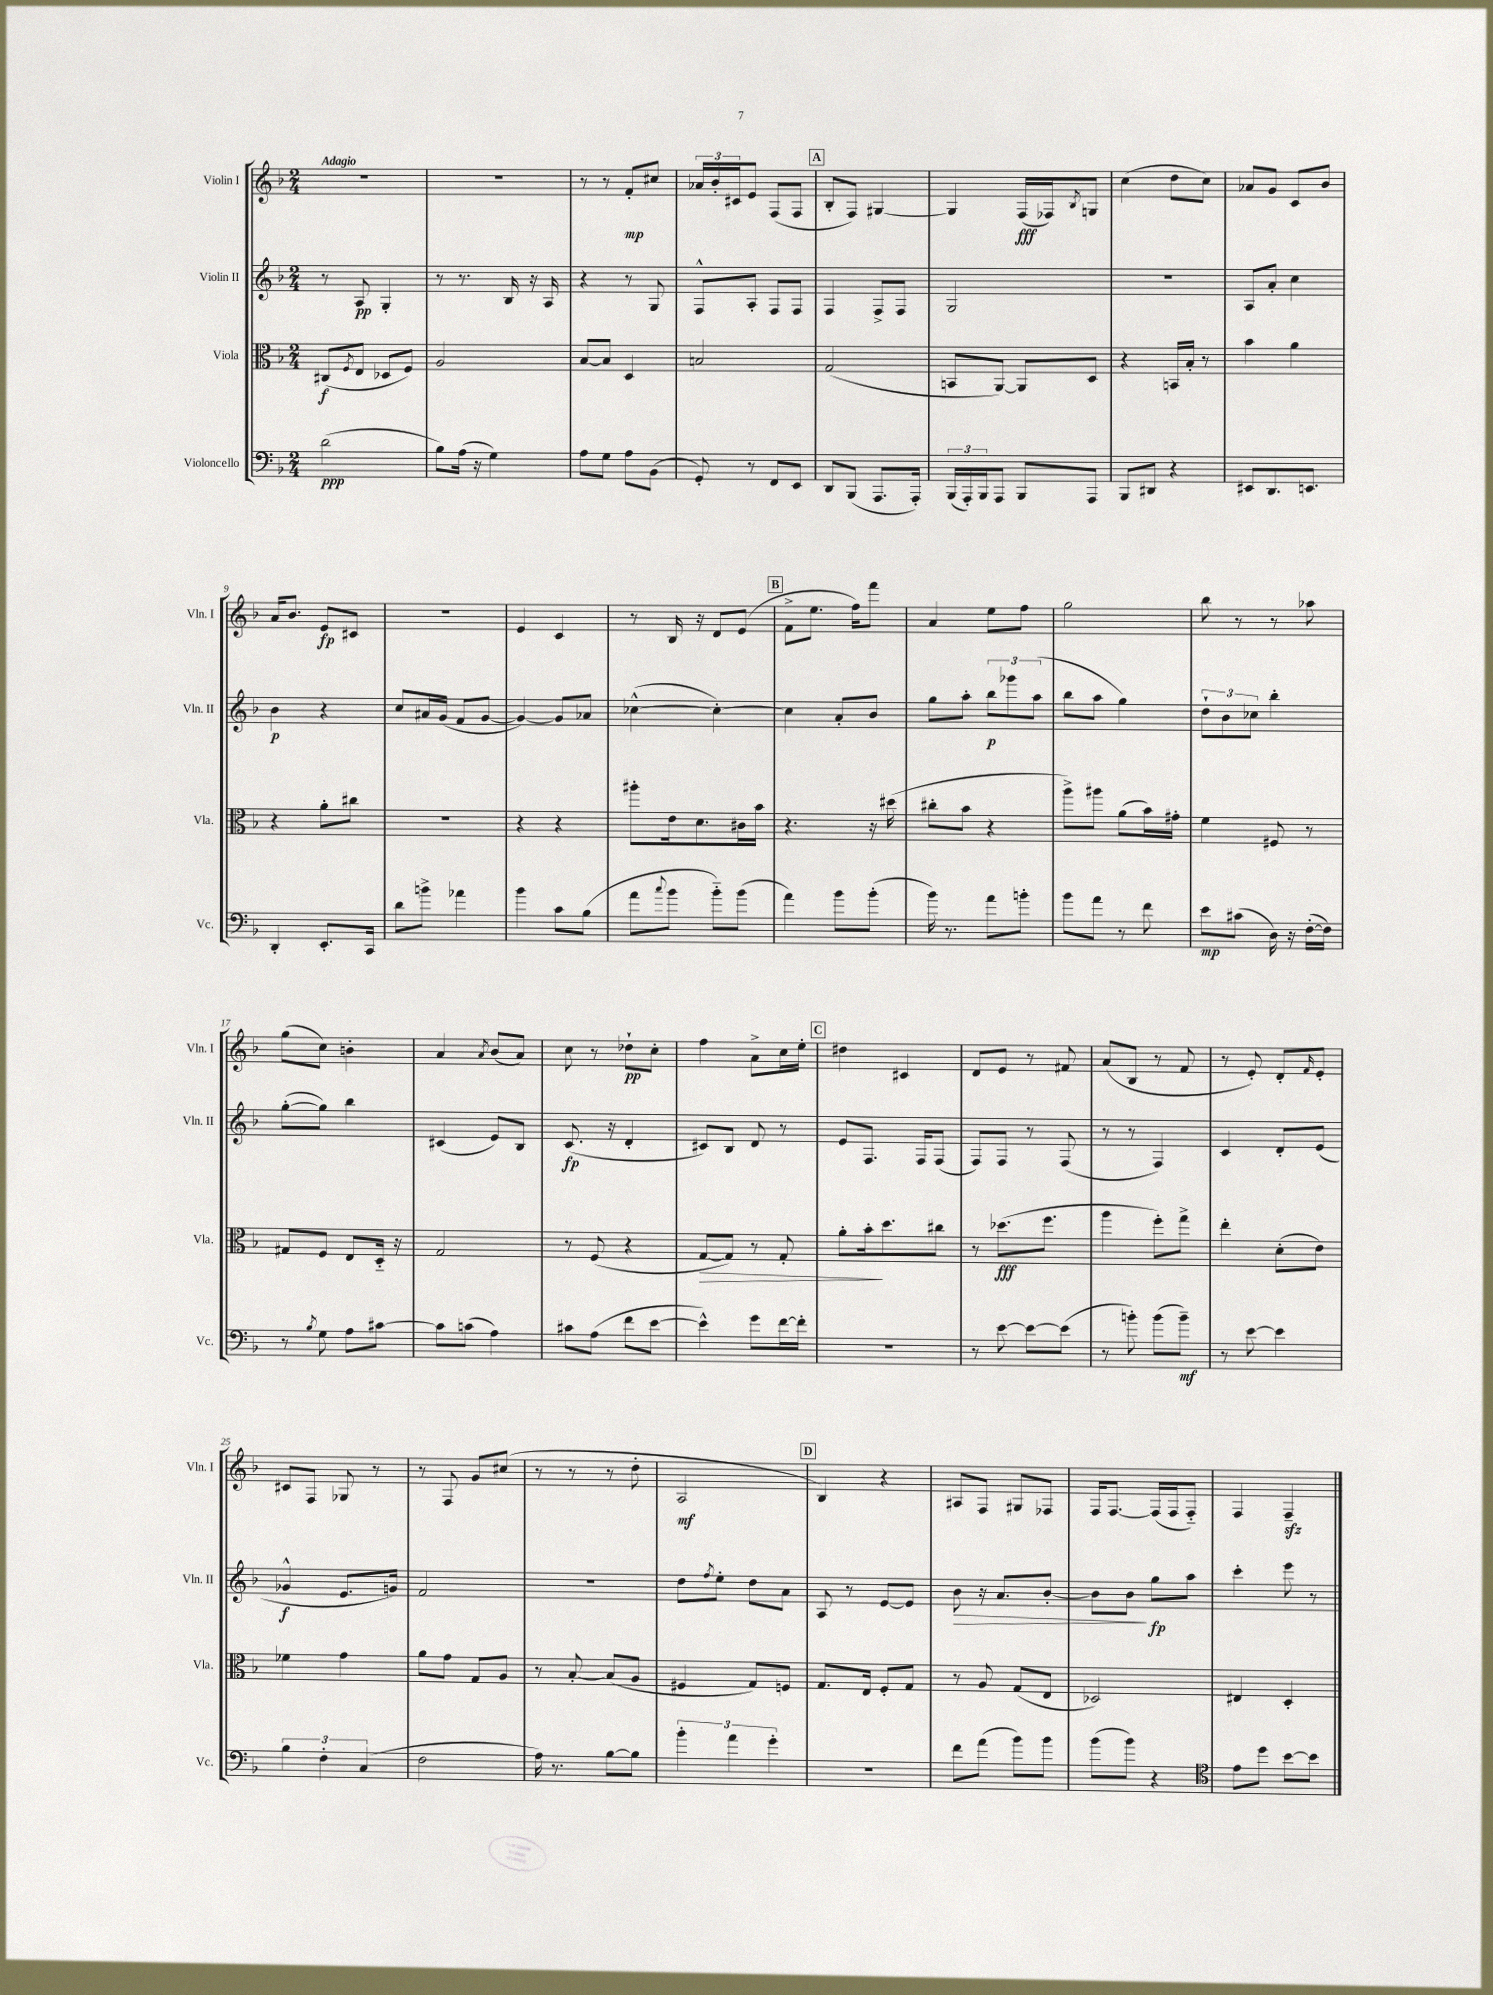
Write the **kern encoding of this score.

**kern	**dynam	**kern	**dynam	**kern	**dynam	**kern	**dynam
*part4	*part4	*part3	*part3	*part2	*part2	*part1	*part1
*staff4	*staff4	*staff3	*staff3	*staff2	*staff2	*staff1	*staff1
*I"Violoncello	*	*I"Viola	*	*I"Violin II	*	*I"Violin I	*
*I'Vc.	*	*I'Vla.	*	*I'Vln. II	*	*I'Vln. I	*
*clefF4	*	*clefC3	*	*clefG2	*	*clefG2	*
*k[b-]	*	*k[b-]	*	*k[b-]	*	*k[b-]	*
*M2/4	*	*M2/4	*	*M2/4	*	*M2/4	*
=1	=1	=1	=1	=1	=1	=1	=1
!	!	!	!	!	!	!LO:TX:a:B:t=Adagio	!
(2d\	ppp	(8C#X/L	f	8r	.	2r	.
.	.	8qF/	.	.	.	.	.
.	.	8E/J	.	8A/	pp	.	.
.	.	8D-X/L	.	4G'/	.	.	.
.	.	8F/J)	.	.	.	.	.
=2	=2	=2	=2	=2	=2	=2	=2
8B-\L)	.	2A/	.	8r	.	2r	.
(16A\Jk	.	.	.	8.r	.	.	.
16r	.	.	.	.	.	.	.
4G\)	.	.	.	.	.	.	.
.	.	.	.	16B-/	.	.	.
.	.	.	.	16r	.	.	.
.	.	.	.	16A/	.	.	.
=3	=3	=3	=3	=3	=3	=3	=3
8A\L	.	[8B-/L	.	4r	.	8r	.
8G\J	.	8B-/J]	.	.	.	8r	.
8A\L	.	4D/	.	8r	.	8f'/L	mp
(8BB-\J	.	.	.	8G/	.	8cc#X/J	.
=4	=4	=4	=4	=4	=4	=4	=4
8GG'/)	.	2Bn/	.	8F^^/L	.	24a-X/LL	.
.	.	.	.	.	.	24b-'/	.
.	.	.	.	.	.	24c#X/J	.
8r	.	.	.	8A'/J	.	8e/J	.
8FF/L	.	.	.	8F/L	.	(8F/L	.
8EE/J	.	.	.	8F/J	.	8F/J	.
!!LO:REH:place=s1:t=A
=5	=5	=5	=5	=5	=5	=5	=5
8DD/L	.	(2G/	.	4F/	.	8B-'/L	.
(8BBB-/J	.	.	.	.	.	8F/J)	.
8.AAA/L	.	.	.	8F^/L	.	[4G#X/	.
.	.	.	.	8F/J	.	.	.
16AAA'/Jk)	.	.	.	.	.	.	.
=6	=6	=6	=6	=6	=6	=6	=6
(24BBB-/LL	.	8BBn/L	.	2G/	.	4G#/]	.
24AAA'/)	.	.	.	.	.	.	.
24BBB-/J	.	.	.	.	.	.	.
8AAA/J	.	[8AA/J)	.	.	.	.	.
8BBB-/L	.	8AA/L]	.	.	.	(16F/LL	fff
.	.	.	.	.	.	16F-X/J)	.
.	.	.	.	.	.	8qB-/	.
8AAA/J	.	8D/J	.	.	.	8Gn/J	.
=7	=7	=7	=7	=7	=7	=7	=7
8BBB-/L	.	4r	.	2r	.	(4cc\	.
8DD#X/J	.	.	.	.	.	.	.
4r	.	16BBn/LL	.	.	.	8dd\L	.
.	.	16B-'/JJ	.	.	.	.	.
.	.	8r	.	.	.	8cc\J)	.
=8	=8	=8	=8	=8	=8	=8	=8
8EE#X/L	.	4b-\	.	8A/L	.	8a-X/L	.
8.DD/	.	.	.	8a'/J	.	8g/J	.
.	.	4a\	.	4cc\	.	8c/L	.
8.EEn/J	.	.	.	.	.	.	.
.	.	.	.	.	.	8b-/J	.
!!LO:LB:g=z
=9	=9	=9	=9	=9	=9	=9	=9
4DD'/	.	4r	.	4b-\	p	16a/KL	.
.	.	.	.	.	.	8.b-/J	.
8.EE'/L	.	8a'\L	.	4r	.	8e/L	fp
.	.	8cc#X\J	.	.	.	8c#X/J	.
16CC/Jk	.	.	.	.	.	.	.
=10	=10	=10	=10	=10	=10	=10	=10
8d\L	.	2r	.	8cc/L	.	2r	.
8bn^\J	.	.	.	16a#X/L	.	.	.
.	.	.	.	(16g/JJ	.	.	.
4a-X\	.	.	.	8f/L	.	.	.
.	.	.	.	[8g/J	.	.	.
=11	=11	=11	=11	=11	=11	=11	=11
4b-\	.	4r	.	4g/_)	.	4e/	.
8c\L	.	4r	.	8g/L]	.	4c/	.
(8B-\J	.	.	.	8a-X/J	.	.	.
=12	=12	=12	=12	=12	=12	=12	=12
8a\L	.	8aa#X'\L	.	([4cc-X^^\	.	8r	.
8qqcc/	.	.	.	.	.	.	.
8b-\J	.	16e\k	.	.	.	16B-/	.
.	.	8.d\	.	.	.	16r	.
8b-\L)	.	.	.	4cc-'\_)	.	8d/L	.
(8b-\J	.	16c#X\L	.	.	.	(8e/J	.
.	.	16b-\JJ	.	.	.	.	.
!!LO:REH:place=s1:t=B
=13	=13	=13	=13	=13	=13	=13	=13
4a\)	.	4.r	.	4cc-\]	.	8f^\L	.
.	.	.	.	.	.	8.ee\J	.
8b-\L	.	.	.	8a'/L	.	.	.
.	.	.	.	.	.	16ff\KL)	.
(8b-'\J	.	16r	.	8b-/J	.	8fff\J	.
.	.	(16dd#X\	.	.	.	.	.
=14	=14	=14	=14	=14	=14	=14	=14
16b-\)	.	8cc#X'\L	.	8gg\L	.	4a/	.
8.r	.	.	.	.	.	.	.
.	.	8b-\J	.	8aa'\J	.	.	.
8a\L	.	4r	.	12bb-\L	p	8ee\L	.
.	.	.	.	12ggg-X\	.	.	.
8bn'\J	.	.	.	.	.	8ff\J	.
.	.	.	.	(12aa\J	.	.	.
=15	=15	=15	=15	=15	=15	=15	=15
8b-\L	.	8aa^\L)	.	8bb-\L	.	2gg\	.
8a\J	.	8aa#X\J	.	8aa\J	.	.	.
8r	.	(8a\L	.	4gg\)	.	.	.
8f\	.	16b-\L)	.	.	.	.	.
.	.	16g#X'\JJ	.	.	.	.	.
=16	=16	=16	=16	=16	=16	=16	=16
8e\L	mp	4f\	.	12dd`\L	.	8bb-\	.
.	.	.	.	12b-\	.	.	.
(8c#X\J	.	.	.	.	.	8r	.
.	.	.	.	12cc-X\J	.	.	.
16D\)	.	8F#X/	.	4bb-'\	.	8r	.
16r	.	.	.	.	.	.	.
([16F'\LL	.	8r	.	.	.	8aa-X\	.
16F\JJ])	.	.	.	.	.	.	.
!!LO:LB:g=z
=17	=17	=17	=17	=17	=17	=17	=17
8r	.	8G#X/L	.	([8gg'\L	.	(8gg\L	.
8qB-/	.	.	.	.	.	.	.
8G\	.	8F/J	.	8gg\J])	.	8cc\J)	.
8A\L	.	8E/L	.	4bb-\	.	4bn'\	.
[8c#X\J	.	16D/Jk	.	.	.	.	.
.	.	16r	.	.	.	.	.
=18	=18	=18	=18	=18	=18	=18	=18
8c#\L]	.	2G/	.	(4c#X/	.	4a/	.
(8cn\J	.	.	.	.	.	.	.
.	.	.	.	.	.	8qa/	.
4A\)	.	.	.	8e/L)	.	(8b-/L	.
.	.	.	.	8B-/J	.	8a/J)	.
=19	=19	=19	=19	=19	=19	=19	=19
8c#X\L	.	8r	.	(8.c/	fp	8cc\	.
(8A\J	.	(8F/	.	.	.	8r	.
.	.	.	.	16r	.	.	.
8f\L	.	4r	.	4d'/	.	8dd-X`\L	pp
[8e\J	.	.	.	.	.	8cc'\J	.
=20	=20	=20	=20	=20	=20	=20	=20
!	!	!	!LO:HP:b	!	!	!	!
4e^^\])	.	[8G/L	>	8c#X/L)	.	4ff\	.
.	.	8G/J])	.	8B-/J	.	.	.
8g\L	.	8r	.	8d/	.	8a^\L	.
[16f\L	.	8G'/	.	8r	.	16cc\L	.
16f'\JJ]	.	.	.	.	.	16ee'\JJ	.
!!LO:REH:place=s1:t=C
=21	=21	=21	=21	=21	=21	=21	=21
2r	.	8a'\L	.	8e/L	.	4dd#X\	.
.	.	16b-'\k	.	8.F/J	.	.	.
.	.	8.dd\	]	.	.	.	.
.	.	.	.	.	.	4c#X/	.
.	.	.	.	16F/KL	.	.	.
.	.	8cc#X\J	.	(8F/J	.	.	.
=22	=22	=22	=22	=22	=22	=22	=22
8r	.	8r	.	8F/L)	.	8d/L	.
[8e\	.	(8.dd-X\L	fff	8F/J	.	8e/J	.
8e\L_	.	.	.	8r	.	8r	.
.	.	8.ff\J	.	.	.	.	.
(8e\J]	.	.	.	(8F/	.	8f#X/	.
=23	=23	=23	=23	=23	=23	=23	=23
8r	.	4aa\	.	8r	.	(8a/L	.
8bn'\)	.	.	.	8r	.	8B-/J	.
(8b\L	.	8ff'\L)	.	4F/)	.	8r	.
8b~\J)	mf	8gg^\J	.	.	.	8f/	.
=24	=24	=24	=24	=24	=24	=24	=24
8r	.	4ee'\	.	4c/	.	8r	.
[8e\	.	.	.	.	.	8e'/)	.
4e\]	.	(8d'\L	.	8d'/L	.	8d'/L	.
.	.	.	.	.	.	16qqf/	.
.	.	8e\J)	.	(8e/J	.	8e'/J	.
!!LO:LB:g=z
=25	=25	=25	=25	=25	=25	=25	=25
6B-\	.	4f-X\	.	4g-X^^/	f	8c#X/L	.
.	.	.	.	.	.	8F/J	.
6F'\	.	.	.	.	.	.	.
.	.	4g\	.	8.e/L	.	8G-X/	.
(6C/	.	.	.	.	.	.	.
.	.	.	.	.	.	8r	.
.	.	.	.	16gn/Jk)	.	.	.
=26	=26	=26	=26	=26	=26	=26	=26
2F\	.	8a\L	.	2f/	.	8r	.
.	.	8g\J	.	.	.	8F/	.
.	.	8G/L	.	.	.	8g/L	.
.	.	8A/J	.	.	.	(8cc#X/J	.
=27	=27	=27	=27	=27	=27	=27	=27
16A\)	.	8r	.	2r	.	8r	.
8.r	.	.	.	.	.	.	.
.	.	[8B-'/	.	.	.	8r	.
[8B-\L	.	(8B-/L]	.	.	.	8r	.
8B-\J]	.	8A/J	.	.	.	8dd'\	.
=28	=28	=28	=28	=28	=28	=28	=28
6b-'\	.	4F#X/	.	8dd\L	.	2A/	mf
.	.	.	.	8qff/	.	.	.
.	.	.	.	8ee'\J	.	.	.
6a\	.	.	.	.	.	.	.
.	.	8G/L)	.	8dd\L	.	.	.
6g'\	.	.	.	.	.	.	.
.	.	8Fn/J	.	8a\J	.	.	.
!!LO:REH:place=s1:t=D
=29	=29	=29	=29	=29	=29	=29	=29
2r	.	8.G/L	.	8A/	.	4B-/)	.
.	.	.	.	8r	.	.	.
.	.	16E/Jk	.	.	.	.	.
.	.	8F'/L	.	[8e/L	.	4r	.
.	.	8G/J	.	8e/J]	.	.	.
=30	=30	=30	=30	=30	=30	=30	=30
!	!	!	!	!	!LO:HP:b	!	!
8f\L	.	8r	.	8b-\	>	8A#X/L	.
(8a\J	.	8A/	.	16r	.	8F/J	.
.	.	.	.	8.a/L	.	.	.
8b-\L)	.	(8G/L	.	.	.	8G#X/L	.
8b-\J	.	8E/J	.	[8b-'/J	.	8F-X/J	.
=31	=31	=31	=31	=31	=31	=31	=31
(8b-\L	.	2D-X/)	.	8b-\L]	.	16F/KL	.
.	.	.	.	.	.	[8.F/J	.
8b-\J)	.	.	.	8b-\J	.	.	.
4r	.	.	.	8gg\L	] fp	(16F/LL]	.
.	.	.	.	.	.	16F/J	.
.	.	.	.	8aa\J	.	8F/J)	.
=32	=32	=32	=32	=32	=32	=32	=32
*clefC4	*	*	*	*	*	*	*
8e\L	.	4E#X/	.	4ccc'\	.	4F/	.
8dd\J	.	.	.	.	.	.	.
[8b-\L	.	4D'/	.	8eee\	.	4Fzz~/	.
8b-\J]	.	.	.	8r	.	.	.
==	==	==	==	==	==	==	==
*-	*-	*-	*-	*-	*-	*-	*-
